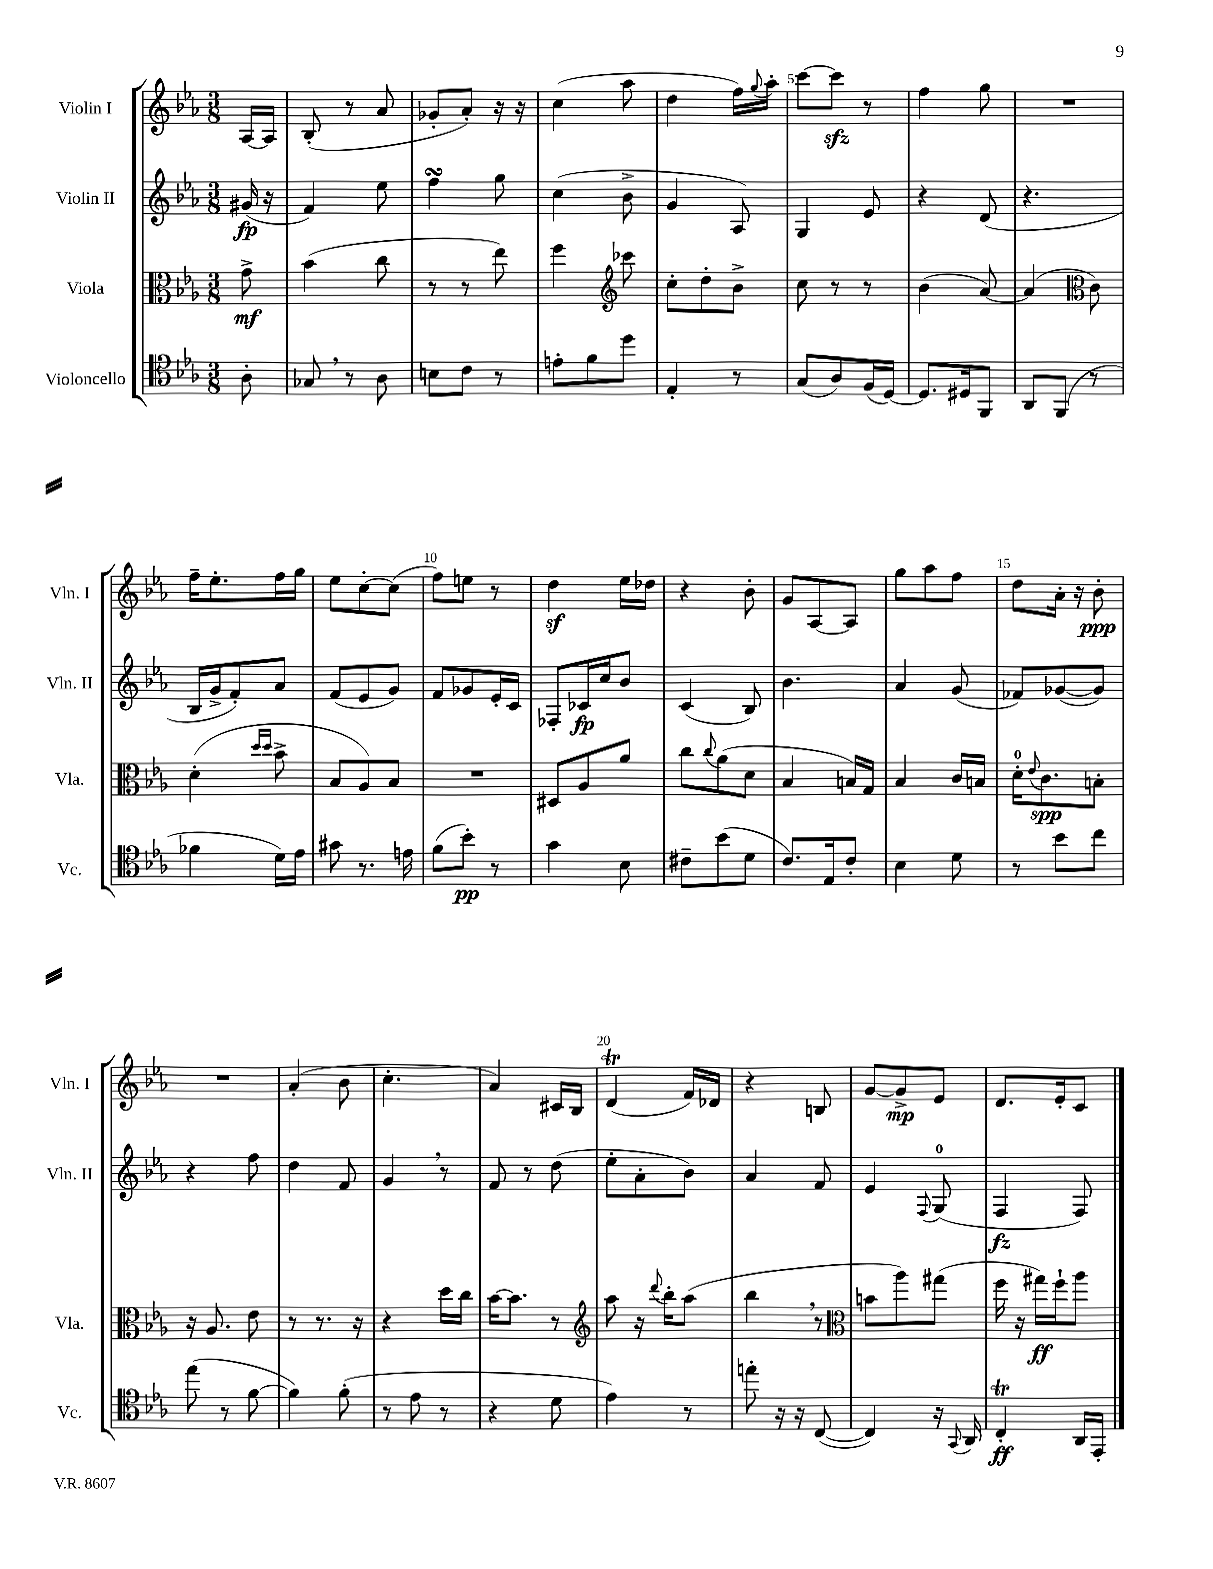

**kern	**dynam	**kern	**dynam	**kern	**dynam	**kern	**dynam
*part4	*part4	*part3	*part3	*part2	*part2	*part1	*part1
*staff4	*staff4	*staff3	*staff3	*staff2	*staff2	*staff1	*staff1
*I"Violoncello	*	*I"Viola	*	*I"Violin II	*	*I"Violin I	*
*I'Vc.	*	*I'Vla.	*	*I'Vln. II	*	*I'Vln. I	*
*clefC4	*	*clefC3	*	*clefG2	*	*clefG2	*
*k[b-e-a-]	*	*k[b-e-a-]	*	*k[b-e-a-]	*	*k[b-e-a-]	*
*M3/8	*	*M3/8	*	*M3/8	*	*M3/8	*
=	=	=	=	=	=	=	=
8A-'\	.	8g^\	mf	(16g#X/	fp	[16A-/LL	.
.	.	.	.	16r	.	16A-/JJ]	.
=1	=1	=1	=1	=1	=1	=1	=1
8G-X,/	.	(4b-\	.	4f/)	.	(8B-'/	.
8r	.	.	.	.	.	8r	.
8A-\	.	8cc\	.	8ee-\	.	8a-/	.
=2	=2	=2	=2	=2	=2	=2	=2
8Bn\L	.	8r	.	4ffsSSS\	.	8g-X'/L	.
8c\J	.	8r	.	.	.	8a-'/J)	.
8r	.	8ee-\)	.	8gg\	.	16r	.
.	.	.	.	.	.	16r	.
=3	=3	=3	=3	=3	=3	=3	=3
8en'\L	.	4ff\	.	(4cc\	.	(4cc\	.
8f\	.	.	.	.	.	.	.
*	*	*clefG2	*	*	*	*	*
8dd\J	.	8ccc-X\	.	8b-^\	.	8aa-\	.
=4	=4	=4	=4	=4	=4	=4	=4
4E-'/	.	8cc'\L	.	4g/	.	4dd\	.
.	.	8dd'\	.	.	.	.	.
8r	.	8b-^\J	.	8A-/)	.	16ff\LL)	.
.	.	.	.	.	.	8qqgg/	.
.	.	.	.	.	.	16aa-'\JJ	.
=5	=5	=5	=5	=5	=5	=5	=5
(8G/L	.	8cc\	.	4G/	.	[8ccc\L	.
8A-/)	.	8r	.	.	.	8ccczz\J]	.
(16F/L	.	8r	.	8e-/	.	8r	.
[16D/JJ)	.	.	.	.	.	.	.
=6	=6	=6	=6	=6	=6	=6	=6
8.D/L]	.	(4b-\	.	4r	.	4ff\	.
16D#X/k	.	.	.	.	.	.	.
8FF/J	.	[8a-/)	.	(8d/	.	8gg\	.
=7	=7	=7	=7	=7	=7	=7	=7
8AA-/L	.	(4a-/]	.	4.r	.	4.r	.
(8FF/J	.	.	.	.	.	.	.
*	*	*clefC3	*	*	*	*	*
8r	.	8c\)	.	.	.	.	.
!!LO:LB:g=z
=8	=8	=8	=8	=8	=8	=8	=8
4f-X\	.	(4d'\	.	16B-/LL	.	16ff~\KL	.
.	.	.	.	16g^/J	.	8.ee-'\	.
.	.	.	.	8f'/)	.	.	.
.	.	16qqdd/LL	.	.	.	.	.
.	.	16qqdd/JJ	.	.	.	.	.
16d\LL)	.	8b-^\	.	8a-/J	.	16ff\L	.
16e-\JJ	.	.	.	.	.	16gg\JJ	.
=9	=9	=9	=9	=9	=9	=9	=9
8g#X\	.	8B-/L	.	(8f/L	.	8ee-\L	.
8.r	.	8A-/)	.	8e-/	.	[8cc'\	.
.	.	8B-/J	.	8g/J)	.	(8cc\J]	.
16en\	.	.	.	.	.	.	.
=10	=10	=10	=10	=10	=10	=10	=10
(8f\L	.	4.r	.	8f/L	.	8ff\L)	.
8b-'\J)	pp	.	.	8g-X/	.	8een\J	.
8r	.	.	.	16e-'/L	.	8r	.
.	.	.	.	16c/JJ	.	.	.
=11	=11	=11	=11	=11	=11	=11	=11
4g\	.	8D#X/L	.	8F-X'/L	.	4ddz\	.
.	.	8A-/	.	16c-X/L	fp	.	.
.	.	.	.	16cc/J	.	.	.
8B-\	.	8a-/J	.	8b-/J	.	16ee-\LL	.
.	.	.	.	.	.	16dd-X\JJ	.
=12	=12	=12	=12	=12	=12	=12	=12
8c#X~\L	.	8cc\L	.	(4c/	.	4r	.
.	.	8qqcc/	.	.	.	.	.
(8b-\	.	(8a-\	.	.	.	.	.
8d\J	.	8d\J	.	8B-/)	.	8b-'\	.
=13	=13	=13	=13	=13	=13	=13	=13
8.c/L)	.	4B-/	.	4.b-\	.	8g/L	.
.	.	.	.	.	.	[8A-/	.
16E-/k	.	.	.	.	.	.	.
8c'/J	.	16Bn/LL)	.	.	.	8A-/J]	.
.	.	16G/JJ	.	.	.	.	.
=14	=14	=14	=14	=14	=14	=14	=14
4B-\	.	4B-/	.	4a-/	.	8gg\L	.
.	.	.	.	.	.	8aa-\	.
8d\	.	16c/LL	.	(8g/	.	8ff\J	.
.	.	16Bn/JJ	.	.	.	.	.
=15	=15	=15	=15	=15	=15	=15	=15
8r	.	16d'\KL	.	8f-X/L)	.	8dd\L	.
.	.	8qqe-/	.	.	.	.	.
.	.	8.c\	spp	.	.	.	.
8b-\L	.	.	.	([8g-X/	.	16a-'\Jk	.
.	.	.	.	.	.	16r	.
8cc\J	.	8Bn'\J	.	8g-/J])	.	8b-'\	ppp
!!LO:LB:g=z
=16	=16	=16	=16	=16	=16	=16	=16
(8ee-\	.	16r	.	4r	.	4.r	.
.	.	8.A-/	.	.	.	.	.
8r	.	.	.	.	.	.	.
[8f\	.	8e-\	.	8ff\	.	.	.
=17	=17	=17	=17	=17	=17	=17	=17
4f\])	.	8r	.	4dd\	.	(4a-'/	.
.	.	8.r	.	.	.	.	.
(8f'\	.	.	.	8f/	.	8b-\	.
.	.	16r	.	.	.	.	.
=18	=18	=18	=18	=18	=18	=18	=18
8r	.	4r	.	4g,/	.	4.cc'\	.
8e-\	.	.	.	.	.	.	.
8r	.	16dd\LL	.	8r	.	.	.
.	.	16cc\JJ	.	.	.	.	.
=19	=19	=19	=19	=19	=19	=19	=19
4r	.	[16b-\KL	.	8f/	.	4a-/)	.
.	.	8.b-\J]	.	.	.	.	.
.	.	.	.	8r	.	.	.
8d\	.	8r	.	(8dd\	.	16c#X/LL	.
.	.	.	.	.	.	16B-/JJ	.
=20	=20	=20	=20	=20	=20	=20	=20
*	*	*clefG2	*	*	*	*	*
4e-\)	.	8aa-\	.	8ee-'\L	.	(4dt/	.
.	.	16r	.	8a-'\	.	.	.
.	.	8qqddd/	.	.	.	.	.
.	.	16bb-'\KL	.	.	.	.	.
8r	.	(8aa-\J	.	8b-\J)	.	16f/LL)	.
.	.	.	.	.	.	16d-X/JJ	.
=21	=21	=21	=21	=21	=21	=21	=21
8een'\	.	4bb-,\	.	4a-/	.	4r	.
16r	.	.	.	.	.	.	.
16r	.	.	.	.	.	.	.
([8C/	.	8r	.	8f/	.	8Bn/	.
=22	=22	=22	=22	=22	=22	=22	=22
*	*	*clefC3	*	*	*	*	*
4C/])	.	8bn\L	.	4e-/	.	[8g/L	.
.	.	8aa-\)	.	.	.	8g^/]	mp
.	.	.	.	8qqF/	.	.	.
16r	.	(8gg#X\J	.	(8G/	.	8e-/J	.
8qqGG/	.	.	.	.	.	.	.
16AA-/	.	.	.	.	.	.	.
=23	=23	=23	=23	=23	=23	=23	=23
4CT'/	ff	16ff\	.	4F/	fz	8.d/L	.
.	.	16r	.	.	.	.	.
.	.	16gg#X\LL)	ff	.	.	.	.
.	.	16ff`\J	.	.	.	16e-'/k	.
16AA-/LL	.	8aa-\J	.	8F/)	.	8c/J	.
16EE-'/JJ	.	.	.	.	.	.	.
==	==	==	==	==	==	==	==
*-	*-	*-	*-	*-	*-	*-	*-
